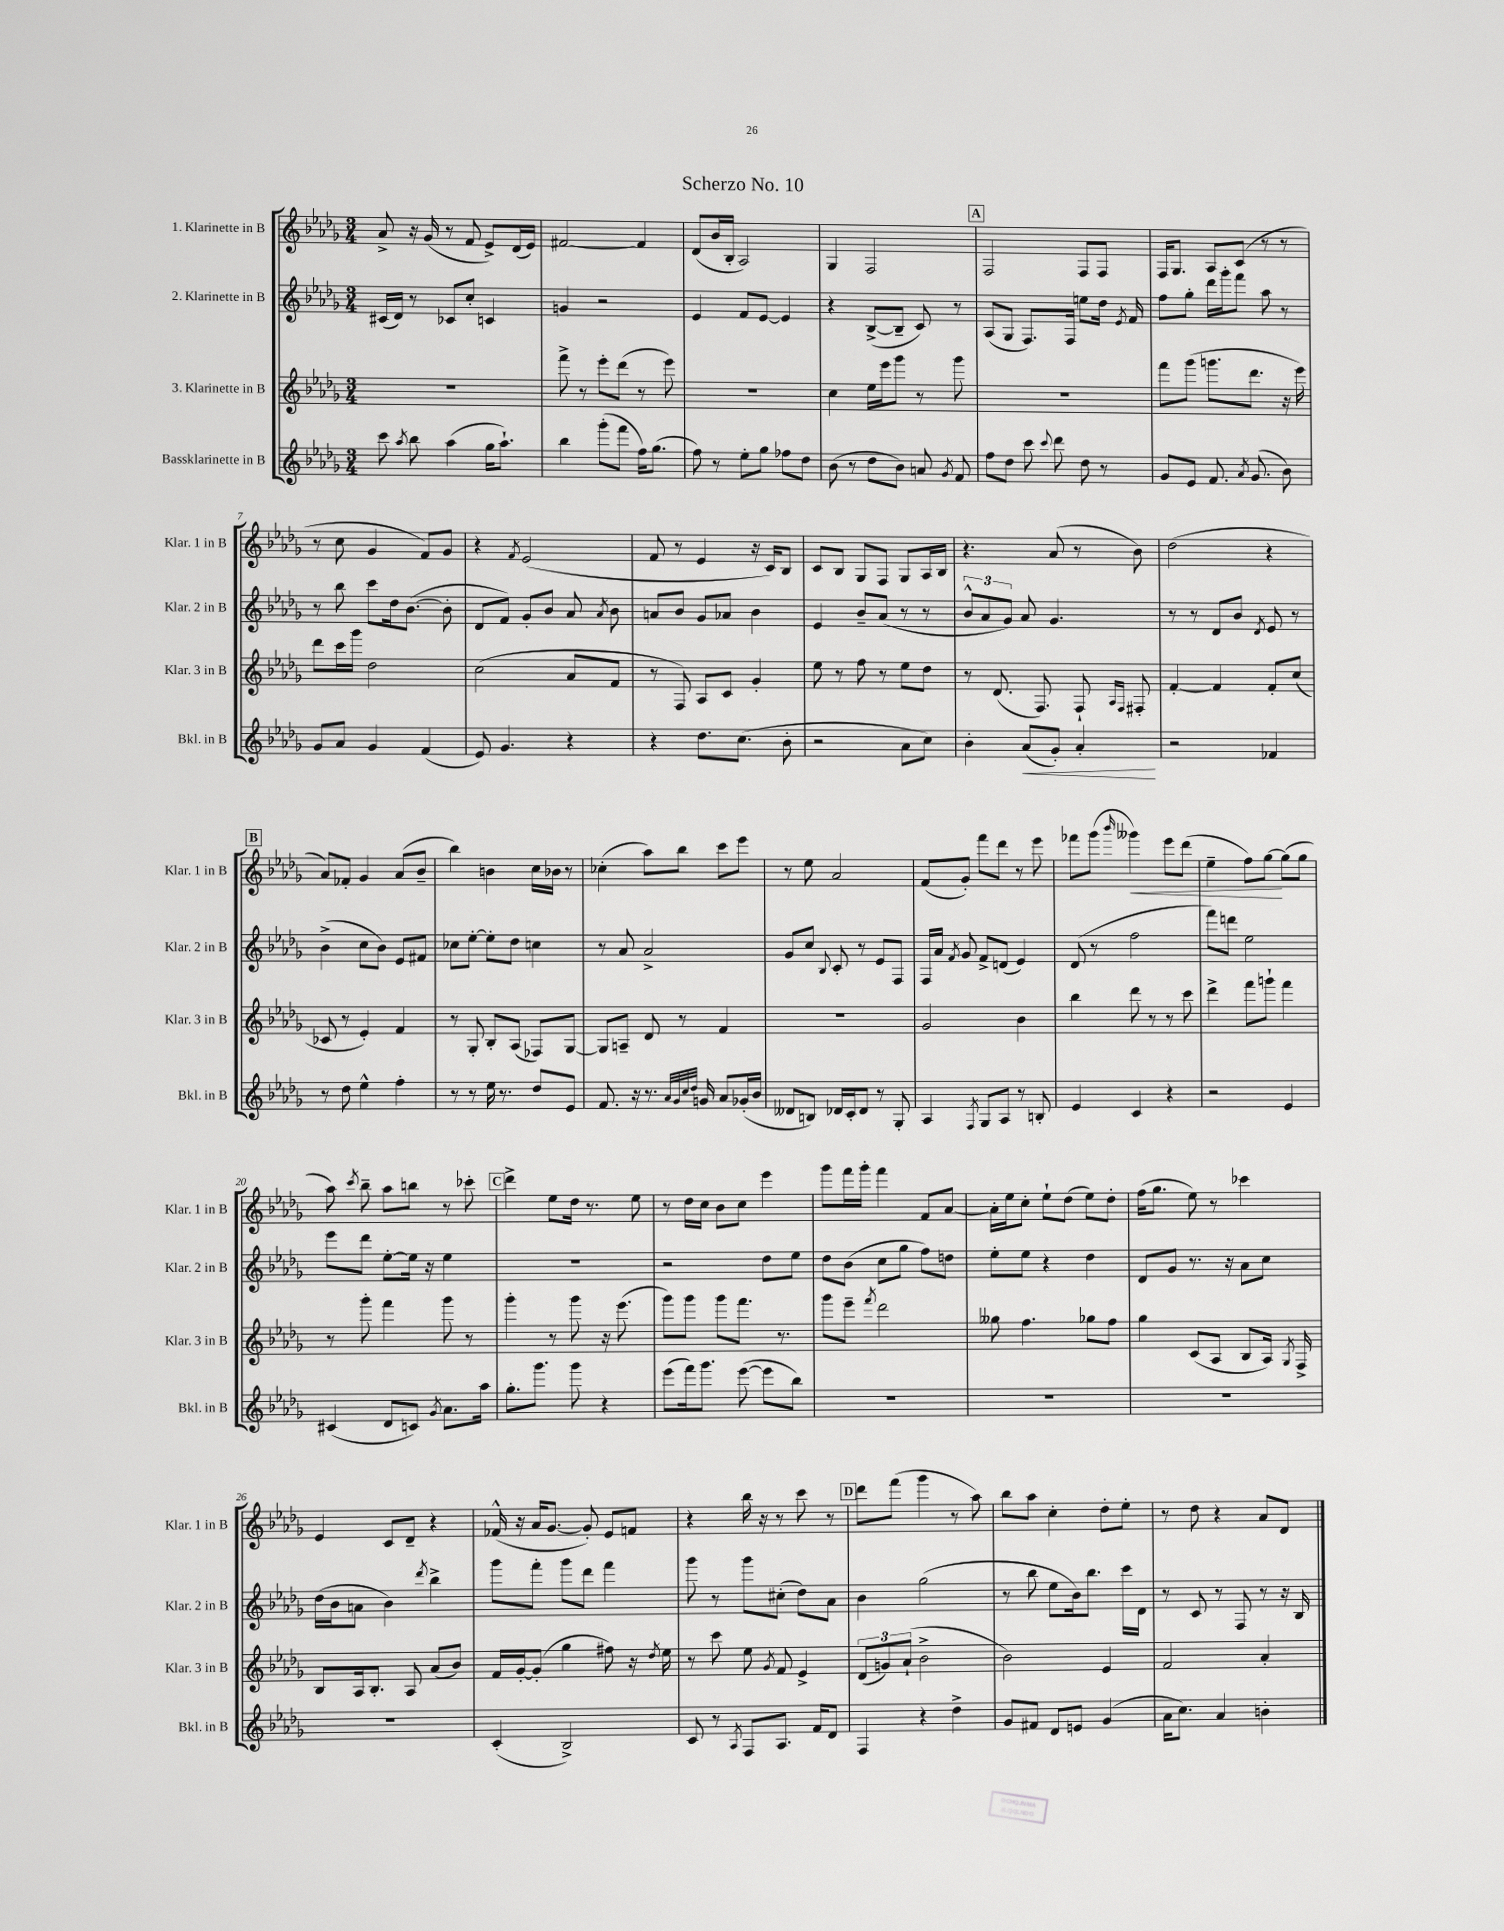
\header { title = "Scherzo No. 10" }
<<
\new StaffGroup <<
\new Staff = "s0" \with { instrumentName = "1. Klarinette in B" shortInstrumentName = "Klar. 1 in B" } {
    \clef treble \key des \major \numericTimeSignature \time 3/4
    \autoBeamOff aes'8-> r16 ges'16( r8 f'8 ees'8[->) des'16( ees'16]) |
    fis'2~ fis'4 |
    des'8[( bes'16 bes16]-. aes2) |
    ges4 f2 |
    \mark \markup { \box "A" } f2 f8[ f8] |
    f16[ ges8.] aes8[ c'8]( r8 r8 |
    r8 c''8 ges'4 f'8[) ges'8] |
    r4 \acciaccatura { f'8 } ees'2( |
    f'8 r8 ees'4 r16 c'16[) bes8] |
    c'8[ bes8] ges8[ f8] ges8[ aes16 bes16] |
    r4. aes'8( r8 bes'8) |
    des''2( r4 |
    \mark \markup { \box "B" } aes'8[) fes'8]-. ges'4 aes'8[( bes'8]-- |
    bes''4) b'4 c''16[ bes'16] r8 |
    ces''4-.( aes''8[) bes''8] c'''8[ ees'''8] |
    r8 ees''8 aes'2 |
    f'8[( ges'8]-.) f'''8[ des'''8] r8 ees'''8 |
    fes'''8[ ges'''8]( \grace { bes'''16 } geses'''4\<) ees'''8[ des'''8]( |
    ees''4-- f''8[) ges''8]~\! ges''8[( ges''8] |
    aes''8) \acciaccatura { c'''8 } bes''8-- aes''8[ b''8] r8 ces'''8-. |
    \mark \markup { \box "C" } des'''4-> ees''8[ des''16] r8. ees''8 |
    r8 des''16[ c''16] bes'8[ c''8] ees'''4 |
    ges'''8[ f'''16 ges'''16]-. f'''4 f'8[ aes'8]~ |
    aes'16[-. ees''16 c''8]-. ees''8[-! des''8]( ees''8[) des''8]-. |
    f''16[( ges''8.] ees''8) r8 ces'''4 |
    ees'4 c'8[ des'8]-- r4 |
    fes'16-^( r16 aes'16[ ges'8.]~ ges'8-.) ees'8[ f'8] |
    r4 bes''16 r16 r8 c'''8 r8 |
    \mark \markup { \box "D" } des'''8[ f'''8]( ges'''4 r8 aes''8) |
    bes''8[ aes''8] c''4-. des''8[-. ees''8]-. |
    r8 des''8 r4 aes'8[ des'8] \bar "|." |
}
\new Staff = "s1" \with { instrumentName = "2. Klarinette in B" shortInstrumentName = "Klar. 2 in B" } {
    \clef treble \key des \major \numericTimeSignature \time 3/4
    \autoBeamOff cis'16[( des'16]) r8 ces'8[ c''8]-. c'4 |
    g'4 r2 |
    ees'4 f'8[ ees'8]~ ees'4 |
    r4 bes8[~->( bes8]-- c'8) r8 |
    \mark \markup { \box "A" } aes8[( ges8] f8.[) f16] e''8[ des''16] \acciaccatura { ees'8 } f'16 |
    f''8[ ges''8]-. des'''16[ ges'''16-. f'''8] aes''8 r8 |
    r8 bes''8 c'''8[ des''16 bes'8.]~( bes'8-. |
    des'8[ f'8]) ges'8[-. bes'8] aes'8 \acciaccatura { aes'8 } bes'8 |
    a'8[ bes'8] ges'8[ aes'8] bes'4 |
    ees'4 bes'8[-- aes'8]( r8 r8 |
    \tuplet 3/2 { bes'8[-^ aes'8 ges'8]) } aes'8 ges'4. |
    r8 r8 des'8[ bes'8] \acciaccatura { des'8 } ees'8 r8 |
    \mark \markup { \box "B" } bes'4->( c''8[ bes'8]) ees'8[ fis'8] |
    ces''8[ ees''8]~-. ees''8[-. des''8] c''4 |
    r8 aes'8 aes'2-> |
    ges'8[ c''8] \appoggiatura { bes8 } c'8-. r8 ees'8[ f8] |
    f16[ aes'16] \acciaccatura { f'8 } ges'8 f'8[-> d'8]( ees'4) |
    des'8( r8 f''2 |
    f'''8[) d'''8] ees''2 |
    ees'''8[ des'''8] ees''8[~-. ees''16] r16 ees''4 |
    \mark \markup { \box "C" } R2. |
    r2 des''8[ ees''8] |
    des''8[ bes'8]( c''8[ ges''8] f''8[) d''8] |
    ees''8[-. ees''8] r4 des''4 |
    des'8[ ges'8] r8. r16 aes'8[ c''8] |
    des''16[( bes'16 a'8] bes'4) \acciaccatura { des'''8 } bes''4-> |
    ges'''8[ f'''8]-. ges'''8[ des'''8] f'''4 |
    ges'''8 r8 ges'''8[ cis''8]-.( des''8[) aes'8] |
    \mark \markup { \box "D" } bes'4 ges''2( |
    r8 bes''8 ees''8[ bes'16) bes''8.] c'''16[ des'16] |
    r8 c'8 r8 f8 r8 r16 bes16 \bar "|." |
}
\new Staff = "s2" \with { instrumentName = "3. Klarinette in B" shortInstrumentName = "Klar. 3 in B" } {
    \clef treble \key des \major \numericTimeSignature \time 3/4
    \autoBeamOff R2. |
    f'''8-> r8 ees'''8[-. des'''8]( r8 ees'''8) |
    R2. |
    c''4 ees''16[ ees'''16 ges'''8] r8 ges'''8 |
    \mark \markup { \box "A" } R2. |
    f'''8[ ges'''8]( g'''8.[ des'''8.] r16 ees'''16) |
    des'''8[ c'''16 ges'''16] des''2 |
    c''2( aes'8[ f'8] |
    r8 f8) aes8[ c'8] ges'4-. |
    ees''8 r8 f''8 r8 ees''8[ des''8] |
    r8 des'8.( f8.) f8-! \grace { aes16[ f16] } fis8-. |
    f'4~-. f'4 f'8[-. c''8]( |
    \mark \markup { \box "B" } ces'8 r8 ees'4-.) f'4 |
    r8 ges8-. bes8[-. aes8]( fes8[) ges8]~ |
    ges8[ a8]-- des'8 r8 f'4 |
    R2. |
    ges'2 bes'4 |
    bes''4 des'''8 r8 r8 c'''8 |
    des'''4-> f'''8[ g'''8]-! f'''4 |
    r8 ges'''8-. f'''4 ges'''8 r8 |
    \mark \markup { \box "C" } ges'''4-. r8 ges'''8 r16 ees'''8.( |
    ges'''8[) ges'''8] ges'''8[ f'''8.] r8. |
    ges'''8[ ees'''8]-- \acciaccatura { f'''8 } des'''2 |
    geses''8 f''4. ges''8[ f''8] |
    ges''4 c'8[( aes8] bes8[ aes16]) \acciaccatura { ges8 } f16-> |
    bes8[ aes16 bes8.]-. aes8 aes'8[( bes'8]) |
    f'16[ ges'16~-. ges'8]-.( ges''4 fis''8) r16 \acciaccatura { des''8 } ees''16 |
    r8 c'''8 ees''8 \acciaccatura { ges'8 } f'8 ees'4-> |
    \mark \markup { \box "D" } \tuplet 3/2 { des'8[( g'8) aes'8]-!( } bes'2-> |
    bes'2) ees'4 |
    f'2 aes'4-. \bar "|." |
}
\new Staff = "s3" \with { instrumentName = "Bassklarinette in B" shortInstrumentName = "Bkl. in B" } {
    \clef treble \key des \major \numericTimeSignature \time 3/4
    \autoBeamOff c'''8 \acciaccatura { aes''8 } bes''8 aes''4( ges''16[ aes''8.]-!) |
    bes''4 ges'''8[-.( f'''8] f''16[) ges''8.]( |
    f''8) r8 ees''8[-. ges''8] fes''8[ des''8] |
    bes'8( r8 des''8[ bes'8]) a'8 \acciaccatura { ges'8 } f'8 |
    \mark \markup { \box "A" } f''8[ des''8] c'''8 \appoggiatura { c'''8 } des'''8 des''8 r8 |
    ges'8[ ees'8] f'8. \acciaccatura { aes'8 } ges'8.( bes'8) |
    ges'8[ aes'8] ges'4 f'4( |
    ees'8) ges'4. r4 |
    r4 des''8.[ c''8.]( bes'8-. |
    r2 aes'8[ c''8]) |
    bes'4-. aes'8[\<( ges'8]-.) aes'4-.\! |
    r2 fes'4 |
    \mark \markup { \box "B" } r8 des''8 ees''4-^ f''4-. |
    r8 r8 ees''16 r8. des''8[ ees'8] |
    f'8. r16 r8. \grace { aes'32[ ges'32 c''32 des''32] } g'16 aes'8[ ges'16-.( bes'16] |
    deses'8[ b8]) des'16[ c'16-. des'8] r8 ges8-. |
    aes4 \acciaccatura { f8 } ges8[ aes8] r8 b8-. |
    ees'4 c'4 r4 |
    r2 ees'4 |
    cis'4( des'8[ c'8]) \acciaccatura { ges'8 } aes'8.[ aes''16] |
    \mark \markup { \box "C" } ges''8.[-. ges'''8.] ges'''8 r4 |
    ees'''8[( f'''16) ges'''8.] ees'''8~( ees'''8[ bes''8]) |
    R2. |
    R2. |
    R2. |
    R2. |
    c'4-.( bes2->) |
    c'8 r8 \acciaccatura { aes8 } f8[ aes8.] f'16[ des'8] |
    \mark \markup { \box "D" } f4 r4 des''4-> |
    ges'8[ fis'8] des'8[ e'8] ges'4( |
    aes'16[ c''8.]) aes'4 b'4-. \bar "|." |
}
>>
>>
